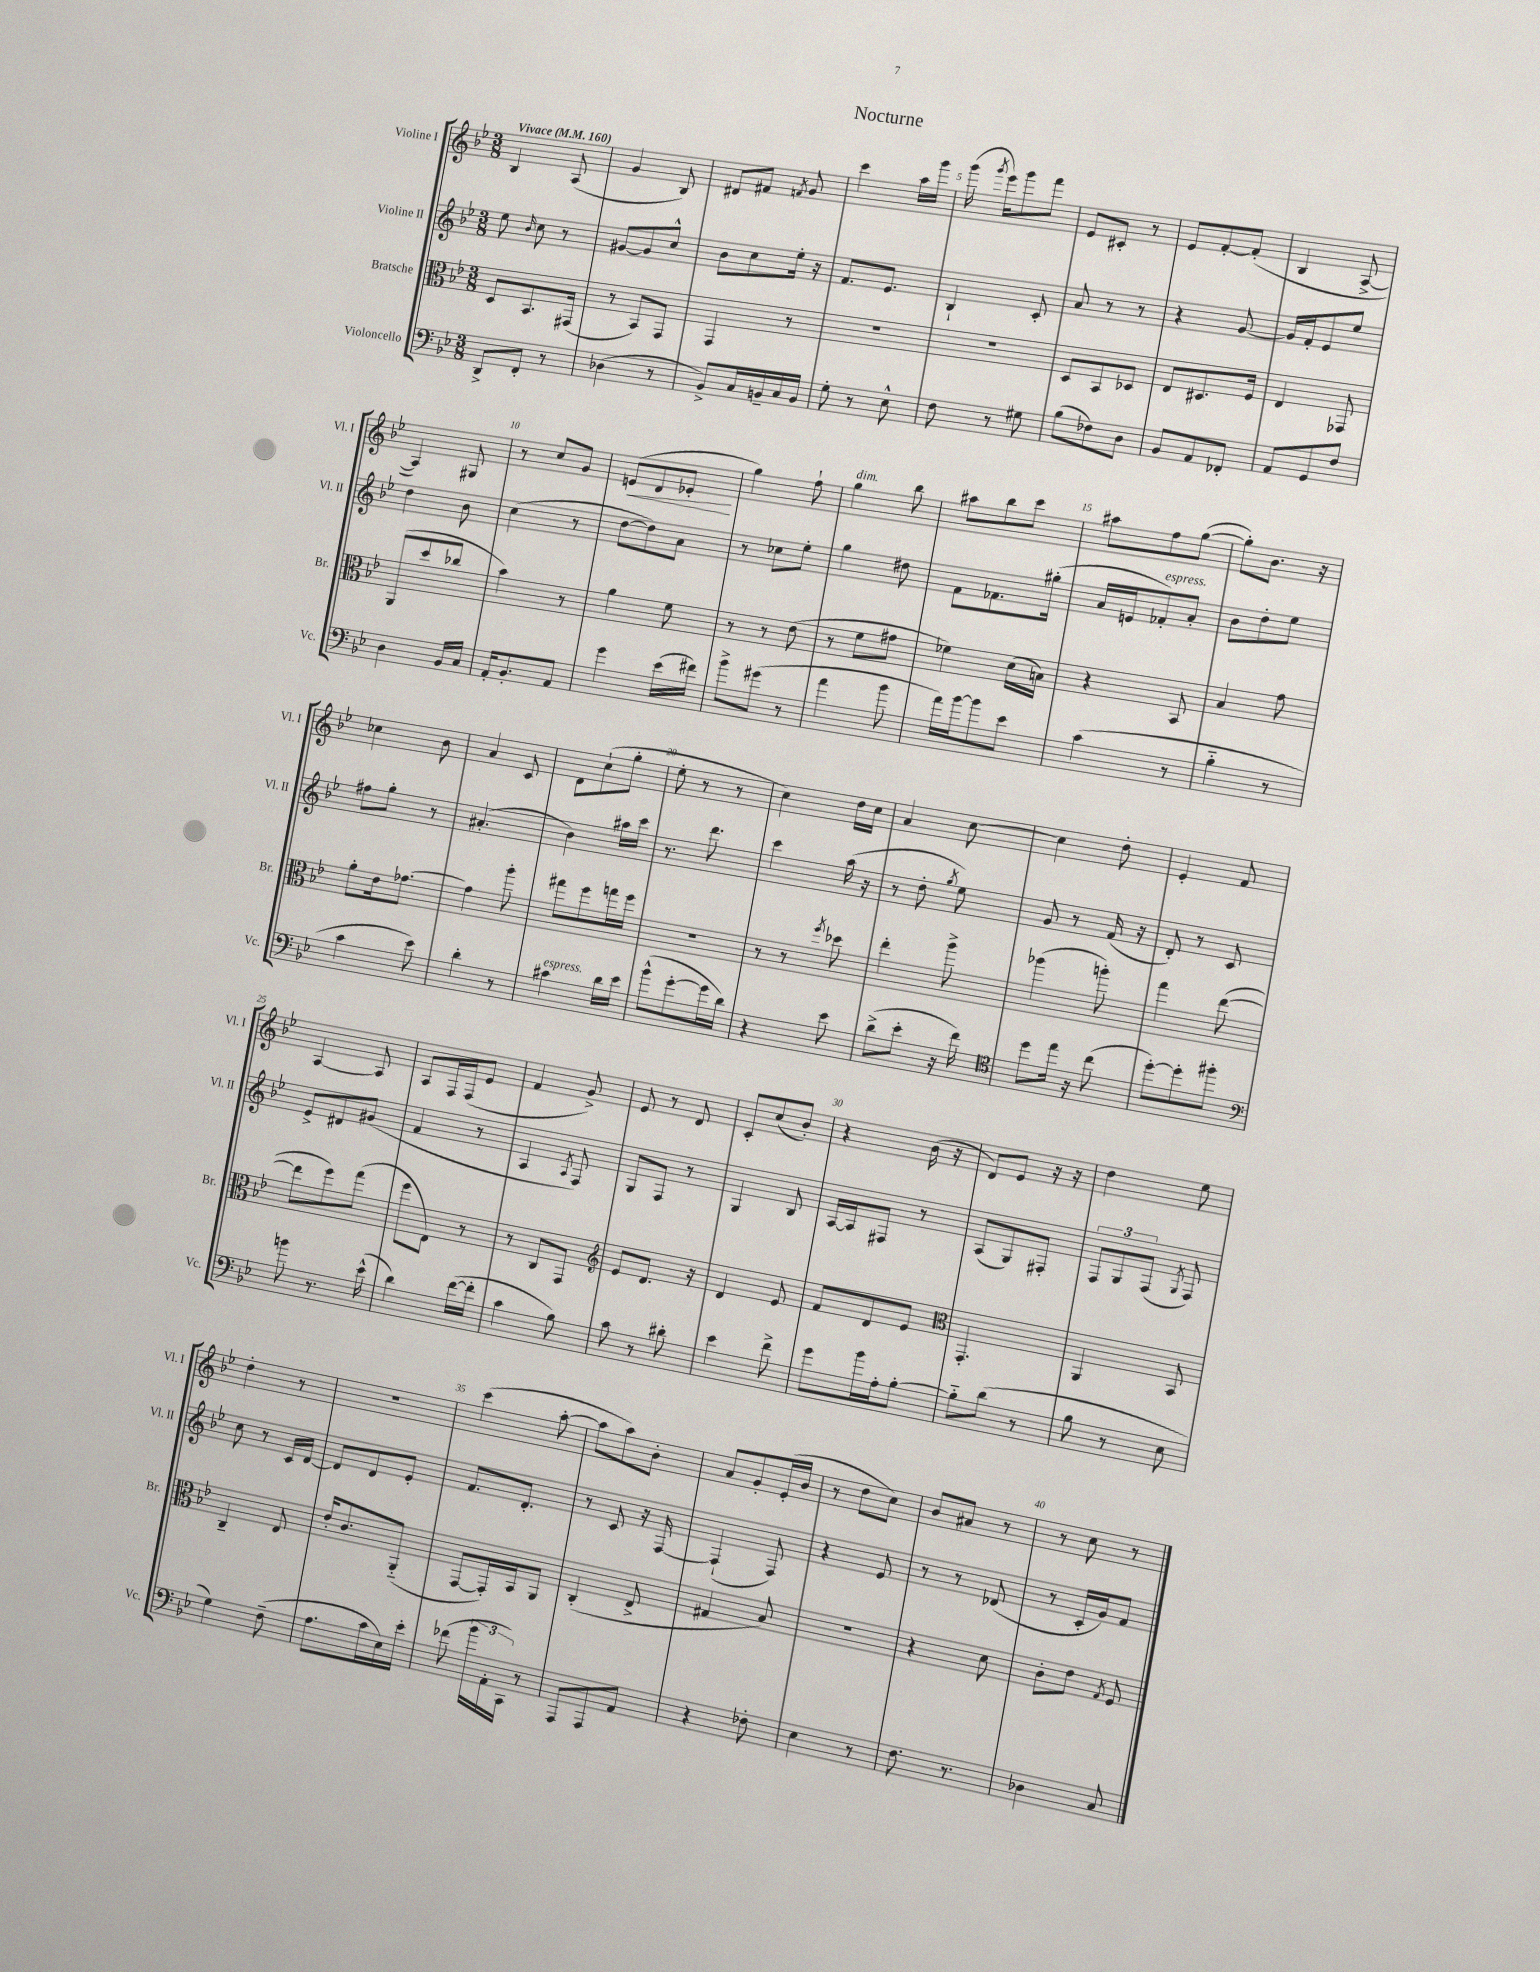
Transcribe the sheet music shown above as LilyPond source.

\header { title = "Nocturne" }
<<
\new StaffGroup <<
\new Staff = "s0" \with { instrumentName = "Violine I" shortInstrumentName = "Vl. I" } {
    \clef treble \key bes \major \numericTimeSignature \time 3/8 \tempo "Vivace" 4 = 160
    \autoBeamOff bes4 a8( |
    g'4 bes8) |
    dis'8[ fis'8] \acciaccatura { f'8 } g'8 |
    c'''4 a''16[ g'''16] |
    g'''16( \acciaccatura { g'''8 } ees'''16[) g'''8 f'''8] |
    ees'8[ cis'8]-. r8 |
    ees'8[ f'8~-. f'8]-.( |
    bes4 a8~-> |
    a4) gis8 |
    r8 c''8[ g'8] |
    e'8[\<( d'8 ees'8]-.\! |
    g''4) f''8-! |
    g''4^\markup { \italic "dim." } bes''8 |
    ais''8[ bes''8 c'''8] |
    ais''8[ f''8 g''8]~( |
    g''8[-.) bes'8.] r16 |
    ces''4 bes'8 |
    a'4 c'8 |
    d'8[ c''8-!( g''8]-. |
    ees''8-. r8 r8 |
    c''4) d''16[ c''16] |
    a'4 c''8~ |
    c''4 d''8-. |
    ees'4-. f'8 |
    a4~ a8 |
    a8[ f16 f16( ees'8] |
    f'4 g'8->) |
    ees'8 r8 d'8 |
    c'8[-. c''8( bes'8]-.) |
    r4 bes'16( r16 |
    d'8[) ees'8] r16 r16 |
    d''4 ees''8 |
    d''4-. r8 |
    R4. |
    c'''4( a''8~-. |
    a''8[ a''8) bes'8]-. |
    a'8[ g'8-. ees'16-.( bes'16] |
    r8 d''8[ c''8]) |
    bes'8[ ais'8] r8 |
    r8 c''8 r8 \bar "|." |
}
\new Staff = "s1" \with { instrumentName = "Violine II" shortInstrumentName = "Vl. II" } {
    \clef treble \key bes \major \numericTimeSignature \time 3/8
    \autoBeamOff ees''8 \grace { bes'16 } c''8 r8 |
    gis'8[~ gis'8 c''8]-^ |
    bes'8[ c''8 ees''16]-. r16 |
    f'8.[ ees'8.] |
    bes4-! c'8-. |
    a'8 r8 r8 |
    r4 g'8~ |
    g'16[ f'16-. ees'8 ees''8] |
    d''4 bes'8 |
    c''4( r8 |
    d''8[~ d''8) a'8] |
    r8 ces''8[ ees''8]-. |
    g''4 dis''8 |
    f'8[ fes'8. gis''16]-.( |
    a'16[ e'16 fes'8-.^\markup { \italic "espress." }) a'8]-. |
    bes'8[ d''8-. ees''8] |
    fis''8[ g''8]-. r8 |
    ais'4.-.( |
    bes'4) ais''16[ c'''16] |
    r8. d'''8. |
    c'''4 a''16( r16 |
    r8 d''8-. \acciaccatura { g''8 } ees''8) |
    g'8 r8 f'16( r16 |
    d'8-.) r8 c'8 |
    ees'8[-> dis'8 gis'8]( |
    f'4 r8 |
    a4 \acciaccatura { a8 } f8) |
    g8[ f8] r8 |
    g4 bes8 |
    a16[~ a16 fis8] r8 |
    a8[( g8) fis8]-. |
    \tuplet 3/2 { f8[ g8 f8]( } \acciaccatura { g8 } f8) |
    c''8 r8 c'16[ d'16]~ |
    d'8[ d'8 ees'8]-. |
    f'8.[ d'8.]-. |
    r8 c'8 r16 f16~ |
    f4-!( f8) |
    r4 ees'8 |
    r8 r8 des'8( |
    r8 c'16[-. g'16) f'8] \bar "|." |
}
\new Staff = "s2" \with { instrumentName = "Bratsche" shortInstrumentName = "Br." } {
    \clef alto \key bes \major \numericTimeSignature \time 3/8
    \autoBeamOff d8[ bes,8. gis,16]( |
    r8 bes,8[) g,8] |
    g,4 r8 |
    R4. |
    R4. |
    d8[ bes,8 des8] |
    ees8[ dis8. f16] |
    ees4 ges,8 |
    a,8[( d''8 ces''8] |
    bes'4) r8 |
    a'4 f'8 |
    r8 r8 ees'8( |
    r8 f'8[ gis'8] |
    fes'4) d'16[( b16]) |
    r4 bes,8 |
    bes4 g'8 |
    a'8[-. ees'16 ges'8.]~ |
    ges'4 a''8-. |
    gis''8[ f''8 g''16 f''16] |
    r4. |
    r8 r8 \acciaccatura { f''8 } des''8 |
    ees''4-. a''8-> |
    aes''4( a''8-.) |
    g''4 ees''8~( |
    ees''8[ f''8) g''8]( |
    f''8[ ees8]) r8 |
    r8 c8[ g,8] |
    \clef treble ees'8[ d'8.] r16 |
    d'4 ees'8 |
    f'8[ d'8 ees'8] |
    \clef alto g,4.-. |
    a,4 bes,8 |
    c4-- ees8 |
    ees'16[-. c'8. a,8]-_( |
    g,8[~ g,16-.) bes,16 a,8] |
    c4-.( ees8-> |
    gis4 bes8) |
    R4. |
    r4 d'8 |
    c'8[-. ees'8] \acciaccatura { g8 } f8 \bar "|." |
}
\new Staff = "s3" \with { instrumentName = "Violoncello" shortInstrumentName = "Vc." } {
    \clef bass \key bes \major \numericTimeSignature \time 3/8
    \autoBeamOff d,8[-> f,8]-. r8 |
    des4( r8 |
    bes,8[->) c16 b,16-- c16 b,16] |
    g8-. r8 ees8-^ |
    f8 r8 gis8 |
    bes8[( fes8) d8] |
    bes,8[ a,8 fes,8]-. |
    a,8[ g,8 f8] |
    d4 bes,16[ c16] |
    a,16[-. bes,8.-. a,8] |
    g'4 ees'16[( fis'16]) |
    bes'8[-> gis'8]( r8 |
    a'4 bes'8 |
    a'16[) bes'16~ bes'8 ees'8] |
    c'4( r8 |
    bes4-_ r8 |
    c'4 ees'8) |
    d'4-. r8 |
    cis'4^\markup { \italic "espress." } d'16[ ees'16] |
    bes'8[-^( g'8~-. g'16 d'16]) |
    r4 ees'8 |
    d'8[->( ees'8]-. r16 f'16) |
    \clef tenor d''8[ ees''16] r16 c''8( |
    d''8[~-.) d''8-. fis''8]-. |
    \clef bass b'8 r8. ees'16-^( |
    d'4) f'16[~( f'16]-. |
    c'4 bes8) |
    c'8 r8 dis'8-. |
    ees'4 f'8-> |
    g'8[ bes'16 a16-. bes8]~-. |
    bes8[-_ d'8]( r8 |
    bes8 r8 ees8 |
    g4) f8--( |
    a8.[ c'16 ees16) ees'16]-. |
    fes'8( \tuplet 3/2 { bes'16[ a,16-. c,16]) } r8 |
    a,,8[ a,,8 a,8] |
    r4 fes8-. |
    ees4 r8 |
    f8. r8. |
    des4 c8 \bar "|." |
}
>>
>>
\layout { \context { \Score \override BarNumber.break-visibility = ##(#f #t #t) barNumberVisibility = #(every-nth-bar-number-visible 5) } }
